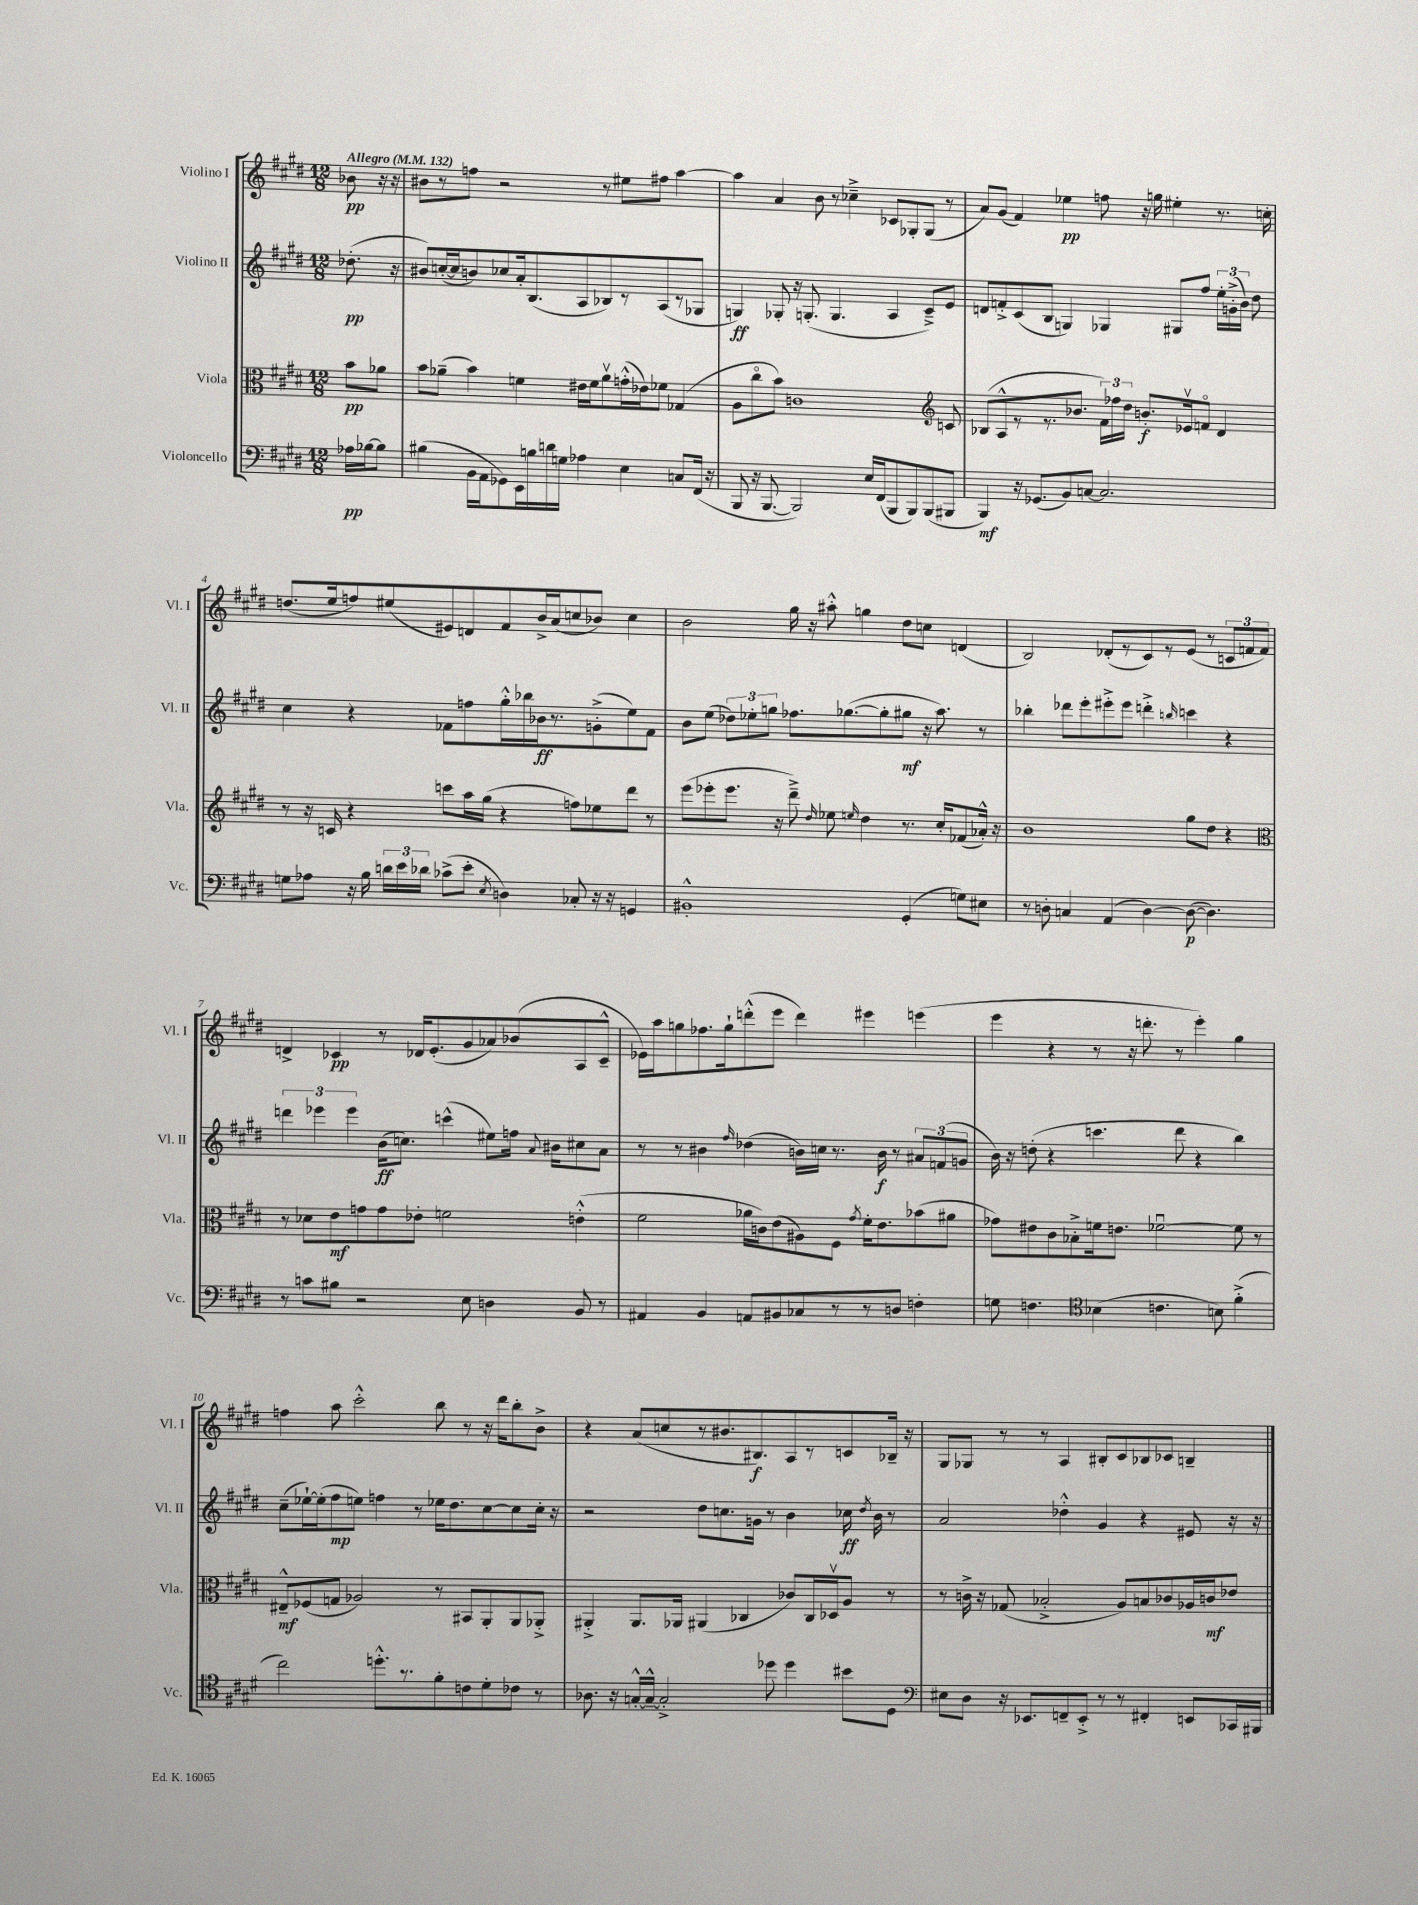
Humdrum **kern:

**kern	**kern	**kern	**kern
*staff4	*staff3	*staff2	*staff1
*clefF4	*clefC3	*clefG2	*clefG2
*k[f#c#g#d#]	*k[f#c#g#d#]	*k[f#c#g#d#]	*k[f#c#g#d#]
*M12/8	*M12/8	*M12/8	*M12/8
*MM132	*MM132	*MM132	*MM132
16A-	8b	(8.dd-'	8b-
[16B-	.	.	.
8B-]	8a-	.	16r
.	.	16r	16r
=	=	=	=
(4B#	8b	8b#)	8b#
.	(8a-~	([16cc'	8r
.	.	16cc]	.
16BB	4b)	8b)	8ff
16AA	.	.	.
8GG-)	.	8cc-	2r
16EE	4f	16a'	.
16B	.	(8.B	.
16d	.	.	.
16G	.	.	.
4A-	16e#	8A	.
.	16f	.	.
.	8a-v	8B-)	8r
4E	(16g'^^	8r	8ee#
.	16e-)	.	.
.	8f-	(8A	8ff#
8C	(4G-	8r	[4aa
(16FF#	.	8G-	.
16r	.	.	.
=	=	=	=
8BBB	8A	4G)	4aa]
16r	8cc#o	.	.
[8.BBB	.	.	.
.	8b)	8G-'	4a
2BBB])	1c	16r	.
.	.	(8.G'	.
.	.	.	8b
.	.	4.G	8r
.	.	.	4cc-~^
16E	.	.	.
(16FF#	.	.	.
8BBB	.	4A	8c-
8BBB)	.	.	8G-'
(8BBB	.	8c#~^)	(8G-
*	*clefG2	*	*
8BBB#	8c	8e	8r
=	=	=	=
4BBB)	(8B-	8d	8a)
.	8A^^	8f'^	(8g#
16r	8r	(8c#	4f#)
(8.GG-	.	.	.
.	8.r	8B	.
8BB)	.	4G)	4ee-
.	8.b-	.	.
[8C	.	.	.
2.C]	24f#)	4G-	8ff
.	24ff-	.	.
.	24dd#	.	.
.	8.b'	.	16r
.	.	.	16gg
.	.	8G#	4ee#'
.	16e-v	.	.
.	8fo	8ff#	.
.	4d#	24ee'	8.r
.	.	(24g'^	.
.	.	24b)	.
.	.	8dd#	.
.	.	.	16cc'
=	=	=	=
8G	8r	4cc#	(8.dd
8A-	16r	.	.
.	16c	.	16ee
16r	4r	4r	8ff)
16B	.	.	.
24d	.	.	(8ee#
24e	.	.	.
24d-	.	.	.
(8c-^	8ccc	8f-	8e#)
8e'	16aa	8ff	8d
.	(16gg#	.	.
8qE	.	.	.
4D)	4r	16gg#'^^	8f#
.	.	16bb-	.
.	.	16b-	16b^
.	.	8.r	(16a
8C-'	8ff)	.	8cc
16r	8ee-	(8g'^	8b-)
16r	.	.	.
4GG	8ddd#	8ee)	4cc
.	8r	8f-	.
=	=	=	=
1BB#'^^	(8eee	8b	2b
.	8eee-'	(8ee	.
.	8.eee-	12dd-)	.
.	.	12ee-'	.
.	.	12gg	.
.	16r	.	.
.	8ddd#~^)	8.ff-	16gg#
.	.	.	16r
.	16qqdd#	.	.
.	8ee-	.	8aa#'^^
.	.	([8.gg-	.
.	16qqee	.	.
.	4dd#	.	4gg
.	.	8gg-']	.
(4GG#'	8.r	8gg#	8dd#
.	.	16r	8cc
.	16cc#'	8.aa)	.
8G)	(8f-	.	(4d
8E#	16a-'^^)	8r	.
.	16r	.	.
=	=	=	=
8r	1b	4bb-'	2B)
8D'	.	.	.
4C	.	8ddd-	.
.	.	8eee'	.
(4AA	.	8eee#'^	(8d-'
.	.	8eee#	8r
[4D)	.	4ddd'^	8c#)
.	.	.	8r
.	.	16qqbb	.
(8D_	8gg#	4ccc	(8e
4.D])	8dd#	.	8r
.	4r	4r	12c
.	.	.	12f
.	.	.	12f)
=	=	=	=
*	*clefC3	*	*
8r	8r	6ddd	4d^
8c	8d-	.	.
.	.	6eee-	.
8B#	8e	.	4c-
.	.	6eee-	.
2r	8g	.	.
.	8g	(16b	8r
.	.	8.cc)	.
.	8e-'	.	16d-
.	.	.	(8.e'
.	2f	(4ccc^^	.
8E	.	.	8g#
4D	.	8ee#)	8a-)
.	.	16ff	(8b-
.	.	8qqa	.
.	.	16b#	.
8BB	(4e'^^	8cc#	8A
8r	.	8a	8c-~^^
=	=	=	=
4AA#	2f#	8r	16e-)
.	.	.	16aa
.	.	8r	8gg
4BB	.	4b#	8.ff-
.	.	.	16gg`
.	.	16qqff#	.
8AA	16a-	(4dd-	(8ddd'^^
.	16c)	.	.
8BB#	(8e	.	8eee
8C-	8A#)	16b)	4ddd)
.	.	16cc	.
8r	8F#	8.r	.
.	8qg#	.	.
8r	16f#'	.	4eee#
.	8.e	16b	.
8D	.	8r	.
4F'	(8b-	12a#	(4eee
.	.	(12f	.
.	8a#	.	.
.	.	12g	.
=	=	=	=
8G	8g-)	16b)	4eee
.	.	16r	.
4.F	8e#	(8dd'	.
.	8c#	4r	4r
.	8B-'^	.	.
*clefC4	*	*	*
(4B-	16f	4.ccc	8r
.	8.e	.	.
.	.	.	16r
.	.	.	8.ddd'
4.c	[2f-u	.	.
.	.	8ddd#	8r
.	.	4r	4eee')
8B)	.	.	.
(4f#'^	8f-]	4bb)	4gg#
.	8r	.	.
=	=	=	=
2cc#)	8E#~^^	(8cc#~	4ff
.	(8F-	[16ee-`)	.
.	.	(16ee-']	.
.	8G	8ff#	8aa
.	2A-)	8ee)	2ccc#'^^
8.dd'^^	.	4ff	.
8.r	.	.	.
.	.	8r	.
8f#'	8r	16ee-	8bb
.	.	8.dd#	.
8c	8BB#	.	8r
8d#'	8AA'	[8cc#	16r
.	.	.	16ddd#
8c-	8AA	8cc#]	8bb'
8r	8AA-'^	16cc#'	8b^
.	.	16r	.
=	=	=	=
8.A-	4AA#'^	2r	4r
16r	.	.	.
[16G'^^	8.AA#	.	(8a
16G~^^_	.	.	.
2G'^]	.	.	8cc
.	16AA-	.	.
.	(4AA#	8dd#	8r
.	.	8.cc	8.b#
.	4C-	.	.
.	.	16g	8.B#)
8dd-	.	8r	.
4dd-	8c-)	4b	8A
.	16C-	.	8r
.	16D-v	.	.
8b#	8A	16cc-	8c
.	.	8qdd#	.
.	.	16b	.
8D#	8r	8r	16B-~
.	.	.	16r
=	=	=	=
*clefF4	*	*	*
8E#	8r	2a	8G#
8D#	16c^	.	8G-
.	16r	.	.
16r	(8G-	.	8r
8.EE-	.	.	.
.	2B-'^	.	8r
8FF~	.	4dd-'^^	4A
8EE-'^	.	.	.
8r	.	4g#	8B#'
8r	8A)	.	8c#
4FF#'	8B	4r	8B-
.	8c-	.	8c-
8EE	16A-	8e#	4B~
.	16c	.	.
16CC-	8e-	16r	.
16BBB#	.	16r	.
==	==	==	==
*-	*-	*-	*-
